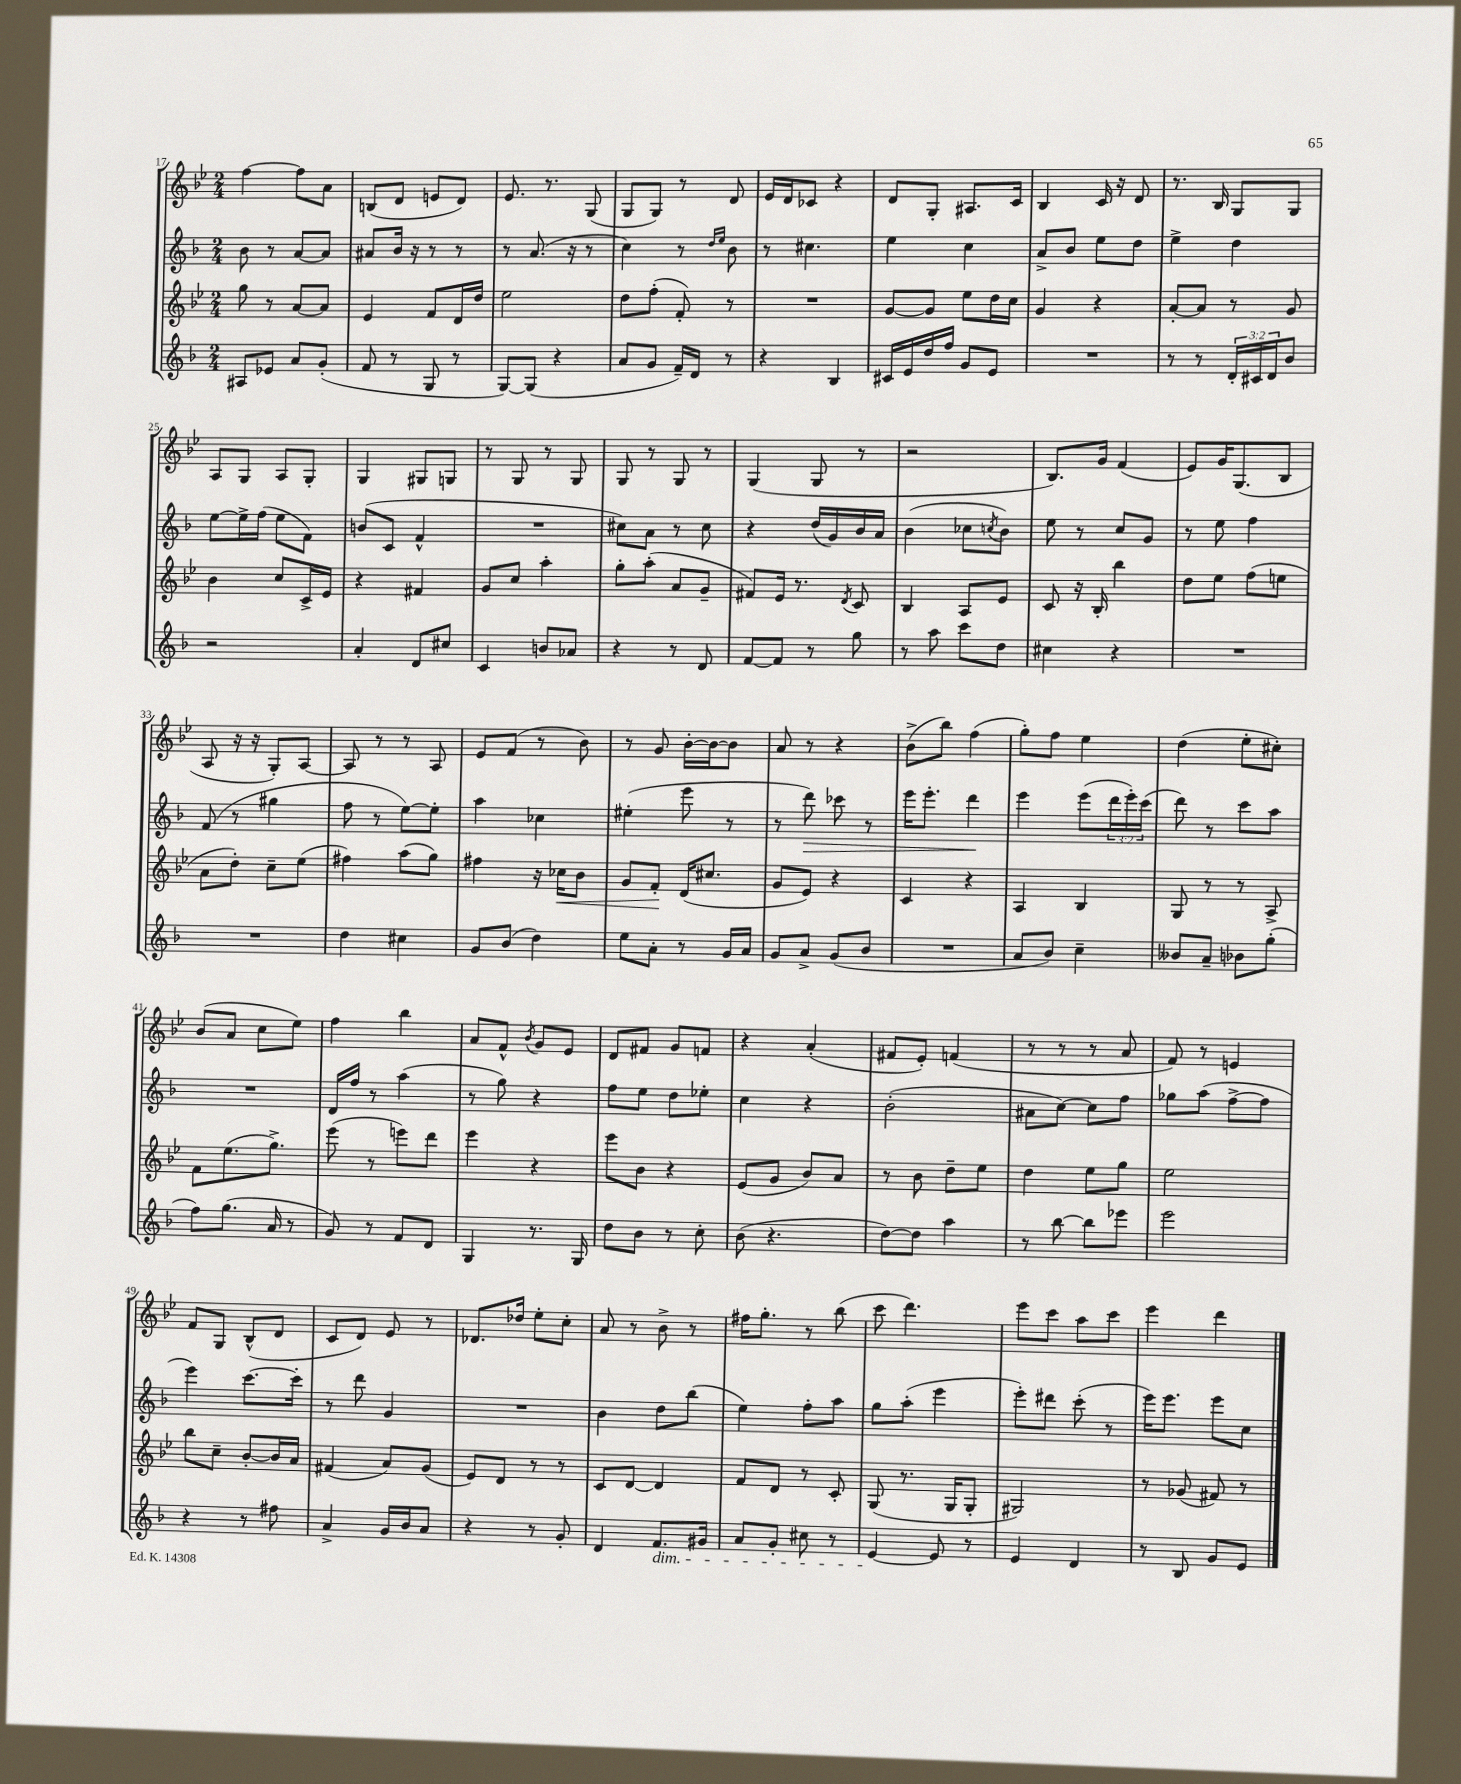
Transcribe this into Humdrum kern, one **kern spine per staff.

**kern	**kern	**dynam	**kern	**dynam	**kern
*part4	*part3	*part3	*part2	*part2	*part1
*staff4	*staff3	*staff3	*staff2	*staff2	*staff1
*clefG2	*clefG2	*	*clefG2	*	*clefG2
*k[b-]	*k[b-e-]	*	*k[b-]	*	*k[b-e-]
*M2/4	*M2/4	*	*M2/4	*	*M2/4
=17	=17	=17	=17	=17	=17
8A#X/L	8gg\	.	8b-\	.	[4ff\
8e-X/J	8r	.	8r	.	.
8a/L	[8a/L	.	[8a/L	.	8ff\L]
(8g'/J	8a/J]	.	8a/J]	.	8a\J
=18	=18	=18	=18	=18	=18
8f/	4e-/	.	8a#X/L	.	(8Bn/L
8r	.	.	16b-/Jk	.	8d/J
.	.	.	16r	.	.
8G/	8f/L	.	8r	.	8en/L
8r	16d/L	.	8r	.	8d/J)
.	16dd/JJ	.	.	.	.
=19	=19	=19	=19	=19	=19
[8G/L)	2ee-\	.	8r	.	8.e-/
(8G/J]	.	.	(8.a/	.	.
.	.	.	.	.	8.r
4r	.	.	.	.	.
.	.	.	16r	.	.
.	.	.	8r	.	(8G/
=20	=20	=20	=20	=20	=20
8a/L	8dd\L	.	4cc\)	.	8G/L
8g/J	(8ff'\J	.	.	.	8G/J)
16f~/LL)	8f'/)	.	8r	.	8r
16d/JJ	.	.	.	.	.
.	.	.	16qqdd/LL	.	.
.	.	.	16qqee/JJ	.	.
8r	8r	.	8b-\	.	8d/
=21	=21	=21	=21	=21	=21
4r	2r	.	8r	.	16e-/LL
.	.	.	.	.	16d/J
.	.	.	4.cc#X\	.	8c-X/J
4B-/	.	.	.	.	4r
=22	=22	=22	=22	=22	=22
16c#X/LL	[8g/L	.	4ee\	.	8d/L
16e/	.	.	.	.	.
16dd/	8g/J]	.	.	.	8G'/J
16ff/JJ	.	.	.	.	.
8g/L	8ee-\L	.	4cc\	.	8.A#X/L
8e/J	16dd\L	.	.	.	.
.	16cc\JJ	.	.	.	16c/Jk
=23	=23	=23	=23	=23	=23
2r	4g/	.	8a^/L	.	4B-/
.	.	.	8b-/J	.	.
.	4r	.	8ee\L	.	16c/
.	.	.	.	.	16r
.	.	.	8dd\J	.	8d/
=24	=24	=24	=24	=24	=24
8r	[8a'/L	.	4ee^\	.	8.r
8r	8a/J]	.	.	.	.
.	.	.	.	.	16B-/
24d'/LL	8r	.	4dd\	.	8G/L
24c#X/	.	.	.	.	.
24d/J	.	.	.	.	.
8b-/J	8g/	.	.	.	8G/J
!!LO:LB:g=z
=25	=25	=25	=25	=25	=25
2r	4b-\	.	[8ee\L	.	8A/L
.	.	.	16ee^\L]	.	8G/J
.	.	.	(16ff\JJ	.	.
.	8cc/L	.	8ee\L	.	8A/L
.	16c^/L	.	8f\J)	.	8G'/J
.	16e-/JJ	.	.	.	.
=26	=26	=26	=26	=26	=26
4a'/	4r	.	(8bn/L	.	4G/
.	.	.	8c/J	.	.
8d/L	4f#X/	.	4f^^/	.	8G#X/L
8cc#X/J	.	.	.	.	8Gn/J
=27	=27	=27	=27	=27	=27
4c/	8g/L	.	2r	.	8r
.	8cc/J	.	.	.	8G/
8bn/L	4aa'\	.	.	.	8r
8a-X/J	.	.	.	.	8G/
=28	=28	=28	=28	=28	=28
4r	8gg'\L	.	8cc#X\L)	.	8G/
.	(8aa'\J	.	8a\J	.	8r
8r	8a/L	.	8r	.	8G/
8d/	8g~/J	.	8cc#\	.	8r
=29	=29	=29	=29	=29	=29
[8f/L	8f#X/L)	.	4r	.	(4G/
8f/J]	16e-/Jk	.	.	.	.
.	8.r	.	.	.	.
8r	.	.	(16dd/LL	.	8G/
.	.	.	16g/)	.	.
.	8qd/	.	.	.	.
8gg\	8c/	.	16b-/	.	8r
.	.	.	16a/JJ	.	.
=30	=30	=30	=30	=30	=30
8r	4B-/	.	(4b-\	.	2r
8aa\	.	.	.	.	.
8ccc\L	8A/L	.	8cc-X\L	.	.
.	.	.	8qccn/	.	.
8dd\J	8e-/J	.	8b-\J)	.	.
=31	=31	=31	=31	=31	=31
4cc#X\	8c/	.	8ee\	.	8.B-/L)
.	16r	.	8r	.	.
.	16B-'/	.	.	.	16g/Jk
4r	4bb-\	.	8cc/L	.	(4f/
.	.	.	8g/J	.	.
=32	=32	=32	=32	=32	=32
2r	8dd\L	.	8r	.	8e-/L)
.	8ee-\J	.	8ee\	.	16g/K
.	.	.	.	.	(8.G/
.	(8ff\L	.	4ff\	.	.
.	8een\J	.	.	.	8B-/J
!!LO:LB:g=z
=33	=33	=33	=33	=33	=33
2r	8a\L	.	(8f/	.	8A/
.	8dd'\J)	.	8r	.	16r
.	.	.	.	.	16r
.	8cc~\L	.	4gg#X\	.	8G'/L)
.	(8ee-\J	.	.	.	[8A/J
=34	=34	=34	=34	=34	=34
4dd\	4ff#X\)	.	8ff\	.	8A/]
.	.	.	8r	.	8r
4cc#X\	(8aa\L	.	[8ee\L)	.	8r
.	8gg\J)	.	8ee'\J]	.	8A/
=35	=35	=35	=35	=35	=35
8g/L	4ff#X\	.	4aa\	.	8e-/L
(8b-/J	.	.	.	.	(8f/J
4dd\)	16r	.	4cc-X\	.	8r
!	!	!LO:HP:b	!	!	!
.	16cc-X\KL	<	.	.	.
.	8b-\J	.	.	.	8b-\)
=36	=36	=36	=36	=36	=36
8ee\L	8g/L	.	(4ee#X'\	.	8r
8a'\J	8f'/J	.	.	.	8g/
8r	(16d/KL	[	8eee\	.	[16b-'\LL
.	8.cc#X/J	.	.	.	16b-\J_
16g/LL	.	.	8r	.	8b-\J]
16a/JJ	.	.	.	.	.
=37	=37	=37	=37	=37	=37
8g/L	8g/L	.	8r	.	8a/
!	!	!	!	!LO:HP:b	!
8a^/J	8e-/J)	.	8ddd\)	>	8r
(8g/L	4r	.	8ccc-X\	.	4r
8b-/J	.	.	8r	.	.
=38	=38	=38	=38	=38	=38
2r	4c/	.	16eee\KL	.	(8b-^\L
.	.	.	8.eee'\J	.	.
.	.	.	.	.	8bb-\J)
.	4r	.	4ddd\	.	(4ff\
.	.	.	.	]	.
=39	=39	=39	=39	=39	=39
8a/L	4A/	.	4eee\	.	8gg'\L)
8b-/J)	.	.	.	.	8ff\J
4cc~\	4B-/	.	(8eee\L	.	4ee-\
.	.	.	24ddd\L	.	.
.	.	.	24eee'\)	.	.
.	.	.	(24ccc\JJ	.	.
=40	=40	=40	=40	=40	=40
8b--X/L	8G/	.	8ddd\)	.	(4dd\
8a~/J	8r	.	8r	.	.
8b-X\L	8r	.	8ccc\L	.	8ee-'\L
(8gg'\J	8A^/	.	8aa\J	.	8cc#X'\J)
!!LO:LB:g=z
=41	=41	=41	=41	=41	=41
8ff\L)	8f\L	.	2r	.	(8b-/L
(8.gg\J	(8.ee-\	.	.	.	8a/J
.	.	.	.	.	8cc\L
16a/	8.gg^\J)	.	.	.	.
8r	.	.	.	.	8ee-\J)
=42	=42	=42	=42	=42	=42
8g/)	(8eee-\	.	16d/LL	.	4ff\
.	.	.	16ff/JJ	.	.
8r	8r	.	8r	.	.
8f/L	8eeen\L)	.	(4aa\	.	4bb-\
8d/J	8ddd\J	.	.	.	.
=43	=43	=43	=43	=43	=43
4G/	4eee-\	.	8r	.	8a/L
.	.	.	8gg\)	.	8f^^/J
.	.	.	.	.	8qb-/
8.r	4r	.	4r	.	8g/L
.	.	.	.	.	8e-/J
16G/	.	.	.	.	.
=44	=44	=44	=44	=44	=44
8dd\L	8eee-\L	.	8ff\L	.	8d/L
8b-\J	8b-\J	.	8ee\J	.	8f#X/J
8r	4r	.	8dd\L	.	8g/L
8cc'\	.	.	8ee-X'\J	.	8fn/J
=45	=45	=45	=45	=45	=45
(8b-\	(8e-/L	.	4cc\	.	4r
4.r	8g/J	.	.	.	.
.	8b-/L)	.	4r	.	(4a'/
.	8a/J	.	.	.	.
=46	=46	=46	=46	=46	=46
[8dd\L)	8r	.	(2b-'\	.	8f#X/L
8dd\J]	8b-\	.	.	.	8e-'/J)
4aa\	8dd~\L	.	.	.	(4fn/
.	8ee-\J	.	.	.	.
=47	=47	=47	=47	=47	=47
8r	4dd\	.	8a#X\L	.	8r
[8bb-\	.	.	[8cc\J)	.	8r
8bb-\L]	8ee-\L	.	8cc\L]	.	8r
8eee-X\J	8gg\J	.	8ff\J	.	8a/
=48	=48	=48	=48	=48	=48
2eee\	2ee-\	.	8gg-X\L	.	8f/)
.	.	.	(8aa\J	.	8r
.	.	.	[8ff^\L	.	4en/
.	.	.	8ff\J]	.	.
!!LO:LB:g=z
=49	=49	=49	=49	=49	=49
4r	8bb-\L	.	4eee\)	.	8f/L
.	8cc~\J	.	.	.	8G/J
8r	[8b-'/L	.	[8.ccc\L	.	(8B-^^/L
8ff#X\	16b-/L]	.	.	.	8d/J
.	16a/JJ	.	16ccc'\Jk]	.	.
=50	=50	=50	=50	=50	=50
4a^/	(4f#X/	.	8r	.	8c/L
.	.	.	8ddd\	.	8d/J)
16g/LL	8a/L)	.	4g/	.	8e-/
16b-/J	.	.	.	.	.
8a/J	(8g/J	.	.	.	8r
=51	=51	=51	=51	=51	=51
4r	8e-/L)	.	2r	.	8.d-X/L
.	8d/J	.	.	.	.
.	.	.	.	.	16dd-X/Jk
8r	8r	.	.	.	8ee-'\L
8g'/	8r	.	.	.	8cc'\J
=52	=52	=52	=52	=52	=52
4d/	8c/L	.	4b-\	.	8a/
.	[8d/J	.	.	.	8r
!LO:TX:b:i:t=dim.	!	!	!	!	!
8.f/L	4d/]	.	8dd\L	.	8b-^\
.	.	.	(8bb-\J	.	8r
16g#X/Jk	.	.	.	.	.
=53	=53	=53	=53	=53	=53
8a/L	8f/L	.	4ee\)	.	16ff#X\KL
.	.	.	.	.	8.gg'\J
8g'/J	8d/J	.	.	.	.
8cc#X\	8r	.	8ff'\L	.	8r
8r	8c'/	.	8aa\J	.	(8bb-\
=54	=54	=54	=54	=54	=54
[4e/	(8G/	.	8gg\L	.	8ccc\
.	8.r	.	(8aa'\J	.	4.ddd\)
8e/]	.	.	4eee\	.	.
.	16G/KL	.	.	.	.
8r	8G'/J	.	.	.	.
=55	=55	=55	=55	=55	=55
4e/	2G#X/)	.	8eee'\L)	.	8eee-\L
.	.	.	8ddd#X\J	.	8ccc\J
4d/	.	.	(8ccc'\	.	8aa\L
.	.	.	8r	.	8ccc\J
=56	=56	=56	=56	=56	=56
8r	8r	.	16eee\KL)	.	4eee-\
.	.	.	8.eee\J	.	.
8B-/	(8g-X/	.	.	.	.
8g/L	8f#X/)	.	8eee\L	.	4ddd\
8e/J	8r	.	8cc\J	.	.
==	==	==	==	==	==
*-	*-	*-	*-	*-	*-
